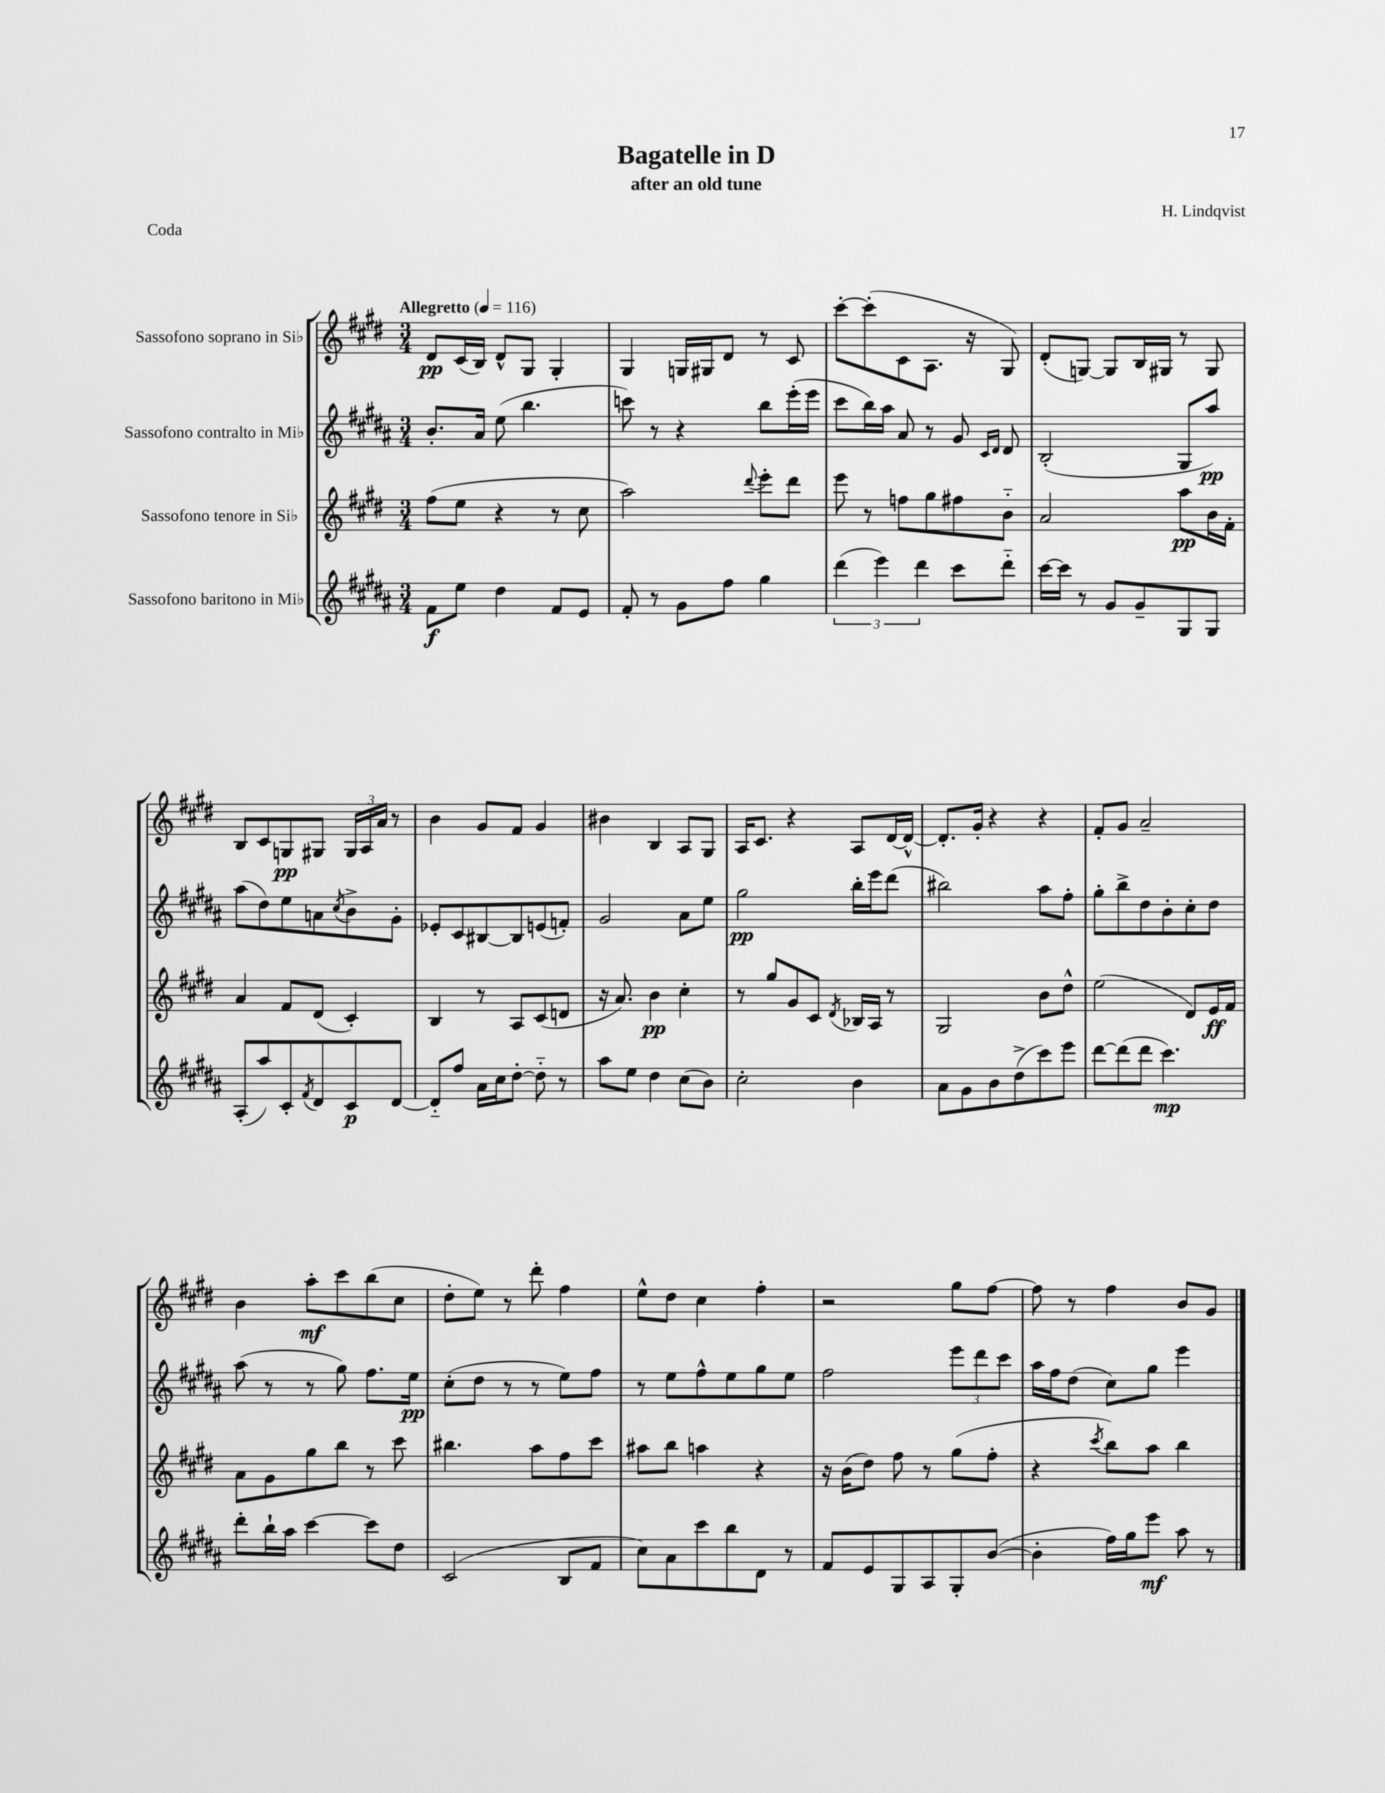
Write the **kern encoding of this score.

**kern	**dynam	**kern	**dynam	**kern	**dynam	**kern	**dynam
*part4	*part4	*part3	*part3	*part2	*part2	*part1	*part1
*staff4	*staff4	*staff3	*staff3	*staff2	*staff2	*staff1	*staff1
*I"Sassofono baritono in Mi♭	*	*I"Sassofono tenore in Si♭	*	*I"Sassofono contralto in Mi♭	*	*I"Sassofono soprano in Si♭	*
*clefG2	*	*clefG2	*	*clefG2	*	*clefG2	*
*k[f#c#g#d#a#]	*	*k[f#c#g#d#]	*	*k[f#c#g#d#a#]	*	*k[f#c#g#d#]	*
*M3/4	*	*M3/4	*	*M3/4	*	*M3/4	*
*MM116	*	*MM116	*	*MM116	*	*MM116	*
=1	=1	=1	=1	=1	=1	=1	=1
!	!	!	!	!	!	!LO:TX:a:B:t=Allegretto	!
8f#\L	f	(8ff#\L	.	8.b'/L	.	8d#/L	pp
8ee\J	.	8ee\J	.	.	.	(16c#/L	.
.	.	.	.	16a#/Jk	.	16B/JJ)	.
4dd#\	.	4r	.	(8ee\	.	8d#^^/L	.
.	.	.	.	4.bb\	.	8G#/J	.
8f#/L	.	8r	.	.	.	4G#'/	.
8e/J	.	8cc#\	.	.	.	.	.
=2	=2	=2	=2	=2	=2	=2	=2
8f#'/	.	2aa\)	.	8cccn\)	.	4G#/	.
8r	.	.	.	8r	.	.	.
8g#\L	.	.	.	4r	.	16Gn/LL	.
.	.	.	.	.	.	16G#X/J	.
8ff#\J	.	.	.	.	.	8d#/J	.
.	.	8qqddd#/	.	.	.	.	.
4gg#\	.	8eee'\L	.	8bb\L	.	8r	.
.	.	8ddd#\J	.	(16eee'\L	.	8c#/	.
.	.	.	.	16eee\JJ	.	.	.
=3	=3	=3	=3	=3	=3	=3	=3
(6ddd#\	.	8eee\	.	8ccc#\L	.	[8ccc#'\L	.
.	.	8r	.	16bb\L)	.	(8ccc#'\]	.
6eee\)	.	.	.	.	.	.	.
.	.	.	.	16aa#\JJ	.	.	.
.	.	8ffn\L	.	8a#/	.	8c#\	.
6ddd#\	.	.	.	.	.	.	.
.	.	8gg#\	.	8r	.	8.A\J	.
8ccc#\L	.	8ff#X\	.	8g#/	.	.	.
.	.	.	.	.	.	16r	.
.	.	.	.	16qqc#/LL	.	.	.
.	.	.	.	16qqd#/JJ	.	.	.
8ddd#\J	.	8b\J	.	8d#/	.	8G#/)	.
=4	=4	=4	=4	=4	=4	=4	=4
[16ccc#\LL	.	2a/	.	(2B'/	.	(8d#'/L	.
16ccc#\JJ]	.	.	.	.	.	.	.
8r	.	.	.	.	.	[8Gn/J)	.
8g#/L	.	.	.	.	.	8G/L]	.
8g#~/	.	.	.	.	.	16B/L	.
.	.	.	.	.	.	16G#X/JJ	.
8G#/	.	8aa\L	pp	8G#/L	.	8r	.
8G#/J	.	16b\L	.	8aa#/J)	pp	8G#/	.
.	.	16f#'\JJ	.	.	.	.	.
!!LO:LB:g=z
=5	=5	=5	=5	=5	=5	=5	=5
(8A#'/L	.	4a/	.	(8aa#\L	.	8B/L	.
8aa#/)	.	.	.	8dd#\)	.	8c#/	.
8c#'/	.	8f#/L	.	8ee\	.	8Gn/	pp
8qf#/	.	.	.	.	.	.	.
8d#/	.	(8d#/J	.	8an\	.	8G#X/J	.
.	.	.	.	8qcc#/	.	.	.
8c#/	p	4c#'/)	.	8b^\	.	24G#/LL	.
.	.	.	.	.	.	24A/	.
.	.	.	.	.	.	24a/JJ	.
[8d#/J	.	.	.	8g#'\J	.	8r	.
=6	=6	=6	=6	=6	=6	=6	=6
8d#/L]	.	4B/	.	8e-X'/L	.	4b\	.
8ff#/J	.	.	.	8c#/	.	.	.
16a#\LL	.	8r	.	[8B#X/	.	8g#/L	.
16cc#\J	.	.	.	.	.	.	.
[8dd#'\J	.	8A/L	.	8B#/]	.	8f#/J	.
8dd#\]	.	(8c#/	.	(8en/	.	4g#/	.
8r	.	8dn/J	.	8fn'/J)	.	.	.
=7	=7	=7	=7	=7	=7	=7	=7
8aa#\L	.	16r	.	2g#/	.	4b#X\	.
.	.	8.a/)	.	.	.	.	.
8ee\J	.	.	.	.	.	.	.
4dd#\	.	4b\	pp	.	.	4B/	.
(8cc#\L	.	4cc#'\	.	8a#\L	.	8A/L	.
8b\J)	.	.	.	8ee\J	.	8G#/J	.
=8	=8	=8	=8	=8	=8	=8	=8
2cc#'\	.	8r	.	2gg#\	pp	16A/KL	.
.	.	.	.	.	.	8.c#/J	.
.	.	8gg#/L	.	.	.	.	.
.	.	8g#/	.	.	.	4r	.
.	.	8c#/J	.	.	.	.	.
.	.	8qd#/	.	.	.	.	.
4b\	.	16B-X/LL	.	16bb'\LL	.	8A/L	.
.	.	16A/JJ	.	16eee\J	.	.	.
.	.	8r	.	(8ddd#\J	.	[16d#/L	.
.	.	.	.	.	.	16d#^^/JJ_	.
=9	=9	=9	=9	=9	=9	=9	=9
8a#\L	.	2G#/	.	2bb#X\)	.	8.d#'/L]	.
8g#\	.	.	.	.	.	.	.
.	.	.	.	.	.	16g#'/Jk	.
8b\	.	.	.	.	.	4r	.
(8dd#^\	.	.	.	.	.	.	.
8ccc#\)	.	8b\L	.	8aa#\L	.	4r	.
8eee\J	.	8dd#^^\J	.	8ff#'\J	.	.	.
=10	=10	=10	=10	=10	=10	=10	=10
[8ddd#\L	.	(2ee\	.	8gg#'\L	.	8f#'/L	.
(8ddd#\]	.	.	.	8bb^\	.	8g#/J	.
8ddd#\J	.	.	.	8dd#\	.	2a~/	.
4.ccc#\)	mp	.	.	8b'\	.	.	.
.	.	8d#/L)	.	8cc#'\	.	.	.
.	.	16e/L	ff	8dd#\J	.	.	.
.	.	16f#/JJ	.	.	.	.	.
!!LO:LB:g=z
=11	=11	=11	=11	=11	=11	=11	=11
8ddd#'\L	.	8a\L	.	(8aa#\	.	4b\	.
16bb`\L	.	8g#\	.	8r	.	.	.
16aa#\JJ	.	.	.	.	.	.	.
[4ccc#\	.	8gg#\	.	8r	.	8aa'\L	mf
.	.	8bb\J	.	8gg#\)	.	8ccc#\	.
8ccc#\L]	.	8r	.	8.ff#\L	.	(8bb\	.
8dd#\J	.	8ccc#\	.	.	.	8cc#\J	.
.	.	.	.	16ee\Jk	pp	.	.
=12	=12	=12	=12	=12	=12	=12	=12
(2c#/	.	4.bb#X\	.	(8cc#'\L	.	8dd#'\L	.
.	.	.	.	8dd#\J	.	8ee\J)	.
.	.	.	.	8r	.	8r	.
.	.	8aa\L	.	8r	.	8ddd#'\	.
8B/L	.	8ff#\	.	8ee\L)	.	4ff#\	.
8f#/J	.	8ccc#\J	.	8ff#\J	.	.	.
=13	=13	=13	=13	=13	=13	=13	=13
8cc#\L)	.	8aa#X\L	.	8r	.	8ee^^\L	.
8a#\	.	8bb\J	.	8ee\L	.	8dd#\J	.
8ccc#\	.	4aan\	.	8ff#^^\	.	4cc#\	.
8bb\	.	.	.	8ee\	.	.	.
8d#\J	.	4r	.	8gg#\	.	4ff#'\	.
8r	.	.	.	8ee\J	.	.	.
=14	=14	=14	=14	=14	=14	=14	=14
8f#/L	.	16r	.	2ff#\	.	2r	.
.	.	(16b\KL	.	.	.	.	.
8e/	.	8dd#\J)	.	.	.	.	.
8G#/	.	8ff#\	.	.	.	.	.
8A#/	.	8r	.	.	.	.	.
8G#'/	.	(8gg#\L	.	12eee\L	.	8gg#\L	.
.	.	.	.	12ddd#\	.	.	.
([8b/J	.	8ff#'\J	.	.	.	[8ff#\J	.
.	.	.	.	12ccc#\J	.	.	.
=15	=15	=15	=15	=15	=15	=15	=15
4b'\]	.	4r	.	16aa#\LL	.	8ff#\]	.
.	.	.	.	16ff#\J	.	.	.
.	.	.	.	(8dd#\J	.	8r	.
.	.	8qccc#/	.	.	.	.	.
16ff#\LL)	.	8bb\L)	.	8cc#\L)	.	4ff#\	.
16gg#\J	.	.	.	.	.	.	.
8eee\J	mf	8aa\J	.	8gg#\J	.	.	.
8aa#\	.	4bb\	.	4eee\	.	8b/L	.
8r	.	.	.	.	.	8g#/J	.
==	==	==	==	==	==	==	==
*-	*-	*-	*-	*-	*-	*-	*-
